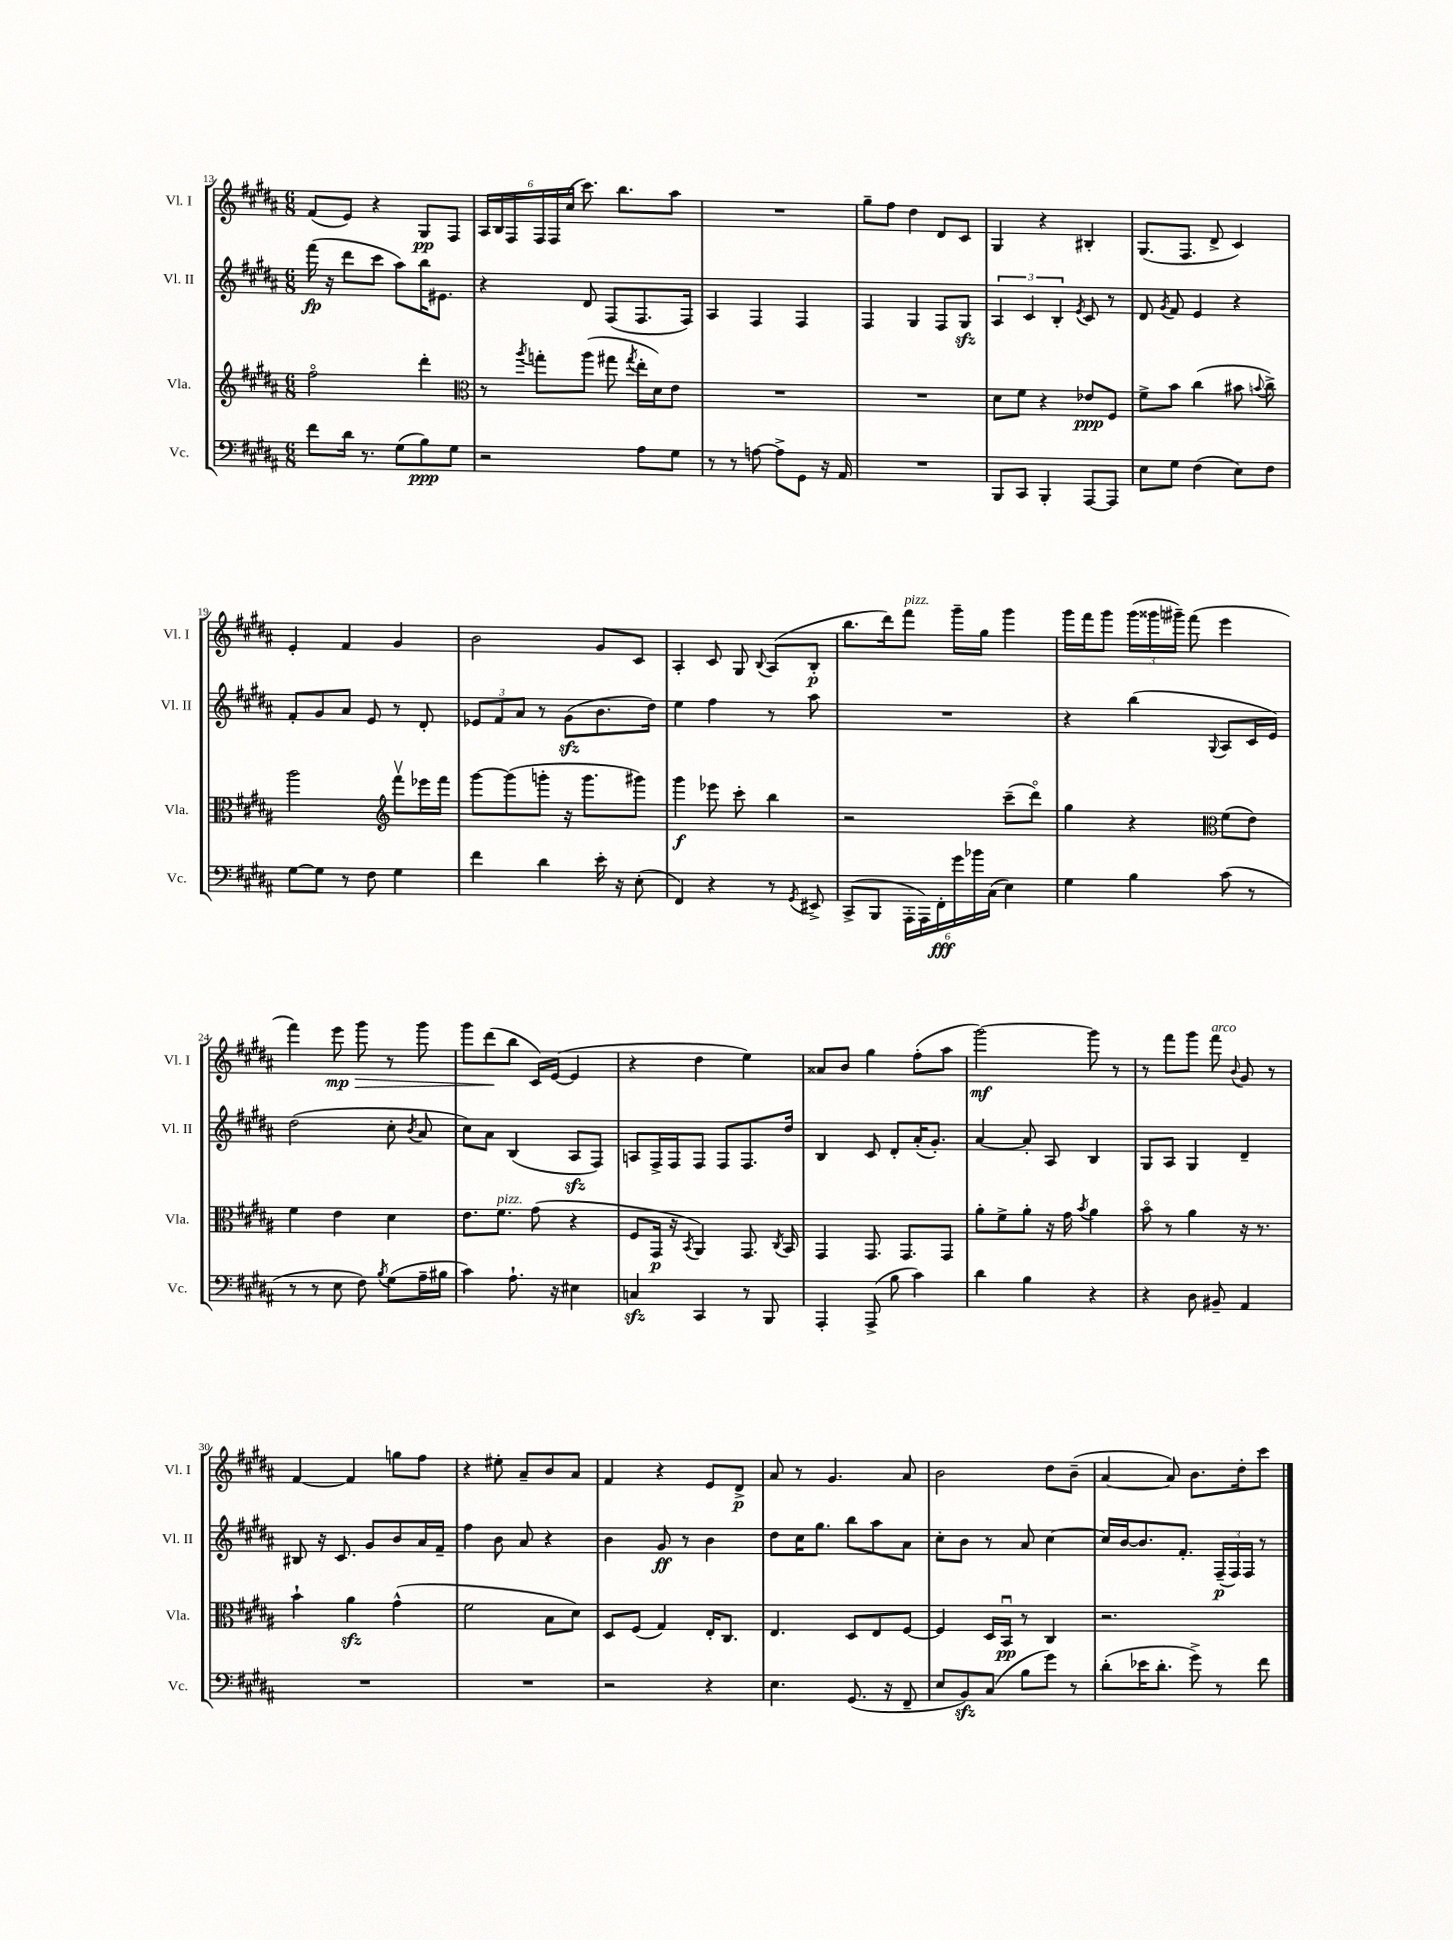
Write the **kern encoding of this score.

**kern	**kern	**kern	**kern
*staff4	*staff3	*staff2	*staff1
*clefF4	*clefG2	*clefG2	*clefG2
*k[f#c#g#d#a#]	*k[f#c#g#d#a#]	*k[f#c#g#d#a#]	*k[f#c#g#d#a#]
*M6/8	*M6/8	*M6/8	*M6/8
8f#\L	2ff#o\	(16fff#\	(8f#/L
.	.	16r	.
16d#\Jk	.	8ddd#\L	8e/J)
8.r	.	.	.
.	.	8ccc#\J	4r
(8G#\L	.	8aa#\L)	.
8B\)	4ddd#'\	16bb\K	8G#/L
.	.	8.e#\J	.
8G#\J	.	.	8F#/J
=	=	=	=
*	*clefC3	*	*
2r	8r	4r	24A#/LL
.	.	.	24B/
.	.	.	24F#/
.	8qaa#/	.	.
.	8gg'\L	.	24F#/
.	.	.	24F#/
.	.	.	(24cc#/JJ
.	(8aa#\J	8d#/	8.ccc#\)
.	8gg#\	(8F#/L	.
.	.	.	8.bb\L
.	8qgg#/	.	.
8A#\L	16ee'\LL	8.F#/	.
.	16d#\J)	.	.
8G#\J	8e\J	.	8aa#\J
.	.	16F#/Jk)	.
=	=	=	=
8r	2.r	4A#/	2.r
8r	.	.	.
[8A\	.	4F#/	.
8A^\]L	.	.	.
8GG#\J	.	4F#/	.
16r	.	.	.
16AA#/	.	.	.
=	=	=	=
2.r	2.r	4F#/	8gg#~\L
.	.	.	8ff#\J
.	.	4G#/	4dd#\
.	.	8F#/L	8d#/L
.	.	8G#/J	8c#/J
=	=	=	=
8BBB/L	8d#\L	6A#/	4G#/
8CC#/J	8f#\J	.	.
.	.	6c#/	.
4BBB'/	4r	.	4r
.	.	6B'/	.
.	.	8qe/	.
[8AAA#/L	8e-/L	8c#/	4B#'/
8AAA#/]J	8F#/J	8r	.
=	=	=	=
8E\L	8f#^\L	8d#/	(8.G#/L
.	.	8qg#/	.
8G#\J	8b\J	8f#/	.
.	.	.	8.F#/J
(4F#\	(4cc#\	4e/	.
.	.	.	8d#^/
8E\L)	8b#\	4r	4c#/)
.	8qqb/	.	.
8F#\J	8cc#^\)	.	.
=	=	=	=
[8G#\L	2aa#\	8f#'/L	4e'/
8G#\]J	.	8g#/	.
8r	.	8a#/J	4f#/
8F#\	.	8e/	.
*	*clefG2	*	*
4G#\	8fff#v\L	8r	4g#/
.	16eee-\L	8d#'/	.
.	16fff#\JJ	.	.
=	=	=	=
4f#\	[8ggg#\L	12e-/L	2b\
.	.	12f#/	.
.	(8ggg#\]	.	.
.	.	12a#/J	.
4d#\	8ggg'\J	8r	.
.	16r	(8g#\L	.
.	8.ggg\L	.	.
16e'\	.	8.b\	8g#/L
16r	.	.	.
(8E'\	8ggg#\J)	.	8c#/J
.	.	16dd#\Jk)	.
=	=	=	=
4FF#/)	4ggg#\	4ee\	4A#'/
4r	8eee-\	4ff#\	8c#/
.	8ccc#'\	.	8G#/
.	.	.	8qqB/
8r	4bb\	8r	(8A#/L
8qGG#/	.	.	.
8EE#^/	.	8aa#\	8B'/J
=	=	=	=
(8CC#^/L	2r	2.r	8.bb\L
8BBB/J	.	.	.
.	.	.	16ddd#\k)
24AAA#'\LL	.	.	8fff#\J
24AAA#\)	.	.	.
24FF#'\	.	.	.
24g#\	.	.	16ggg#~\LL
24b-\	.	.	.
.	.	.	16gg#\JJ
(24C#\JJ	.	.	.
4E\)	(8ccc#~\L	.	4ggg#\
.	8ddd#o\J)	.	.
=	=	=	=
4G#\	4gg#\	4r	16ggg#\LL
.	.	.	16fff#\J
.	.	.	8ggg#\J
4B\	4r	(4bb\	(24ggg#\LL
.	.	.	24ggg##\
.	.	.	24ggg#~\JJ)
.	.	.	(8fff#\
*	*clefC3	*	*
.	.	8qqG#/	.
(8c#\	(8f#\L	8A#/L	4eee\
8r	8e\J)	16c#/L	.
.	.	16e/JJ)	.
=	=	=	=
8r	4f#\	(2dd#\	4fff#\)
8r	.	.	.
8E\	4e\	.	8eee\
8F#\)	.	.	8ggg#\
8qB/	.	.	.
(8G#\L	4d#\	8cc#'\	8r
.	.	8qb/	.
16A#~\L	.	8a#/	8ggg#\
16B#\JJ	.	.	.
=	=	=	=
4c#\)	8.e\L	8cc#\L)	8ggg#\L
.	.	8a#\J	(8ddd#\
.	8.f#\J	.	.
8.A#`\	.	(4B/	8bb\J
.	(8g#\	.	16c#/LL)
16r	.	.	([16e/JJ
4E#\	4r	8A#/L	4e/]
.	.	8F#/J)	.
=	=	=	=
4C/	8F#/L	8A/L	4r
.	16GG#/Jk	16F#^/L	.
.	16r	16F#/J	.
.	8qBB/	.	.
4CC#/	4AA#/)	8F#/J	4dd#\
.	.	8F#/L	.
8r	8.GG#/	8.F#/	4ee\)
8BBB/	.	.	.
.	8qC#/	.	.
.	16BB/	16dd#/Jk	.
=	=	=	=
4AAA#'/	4GG#/	4B/	8a##/L
.	.	.	8b/J
(8AAA#^/	8.GG#/	8c#/	4gg#\
8B\	.	8d#'/L	.
.	8.GG#/L	.	.
4c#\)	.	(16a#'/K	(8ff#'\L
.	.	8.g#'/J)	.
.	8GG#/J	.	8aa#\J
=	=	=	=
4d#\	8a#'\L	[4a#/	[2ggg#\)
.	8f#^\	.	.
4B\	8a#'\J	8a#'/]	.
.	16r	8A#/	.
.	16g#\	.	.
.	8qb/	.	.
4r	4a#\	4B/	8ggg#\]
.	.	.	8r
=	=	=	=
4r	8bo\	8G#/L	8r
.	8r	8A#/J	8fff#\L
8D#\	4a#\	4G#/	8ggg#\J
8BB#~/	.	.	8fff#\
.	.	.	8qqb/
4AA#/	16r	4d#~/	8g#/
.	8.r	.	.
.	.	.	8r
=	=	=	=
2.r	4b`\	8B#/	[4f#/
.	.	16r	.
.	.	8.c#/	.
.	4a#\	.	4f#/]
.	.	8g#/L	.
.	(4g#^^\	8b/	8gg\L
.	.	16a#/L	8ff#\J
.	.	16f#~/JJ	.
=	=	=	=
2.r	2f#\	4ff#\	4r
.	.	8b\	8ee#'\
.	.	8a#/	8a#~/L
.	8B\L	4r	8b/
.	8d#\J)	.	8a#/J
=	=	=	=
2r	8D#/L	4b\	4f#/
.	(8F#/J	.	.
.	4G#/)	8g#/	4r
.	.	8r	.
4r	16E'/LK	4b\	8e/L
.	8.C#/J	.	.
.	.	.	8d#^/J
=	=	=	=
4.E\	4.E/	8dd#\L	8a#/
.	.	16cc#\K	8r
.	.	8.gg#\J	.
.	.	.	4.g#/
(8.GG#/	8D#/L	8bb\L	.
.	8E/	8aa#\	.
16r	.	.	.
8FF#~/	[8F#/J	8a#\J	8a#/
=	=	=	=
8E/L	4F#/]	8cc#'\L	2b\
8BB/)	.	8b\J	.
(8C#/J	16D#/LL	8r	.
.	16BBu/JJ	.	.
8B\L	8r	8a#/	.
8g#\J)	4C#/	[4cc#\	8dd#\L
8r	.	.	(8b~\J
=	=	=	=
(8d#'\L	2.r	16cc#/]LL	[4a#/
.	.	[16b/J	.
16e-\K	.	8.b/]	.
8.d#'\J	.	.	.
.	.	.	8a#/])
.	.	8.f#'/J	.
8g#^\)	.	.	8.b\L
8r	.	(24F#~/LL	.
.	.	24F#/)	.
.	.	.	16dd#'\k
.	.	24F#/JJ	.
8f#\	.	8r	8ccc#\J
==	==	==	==
*-	*-	*-	*-
